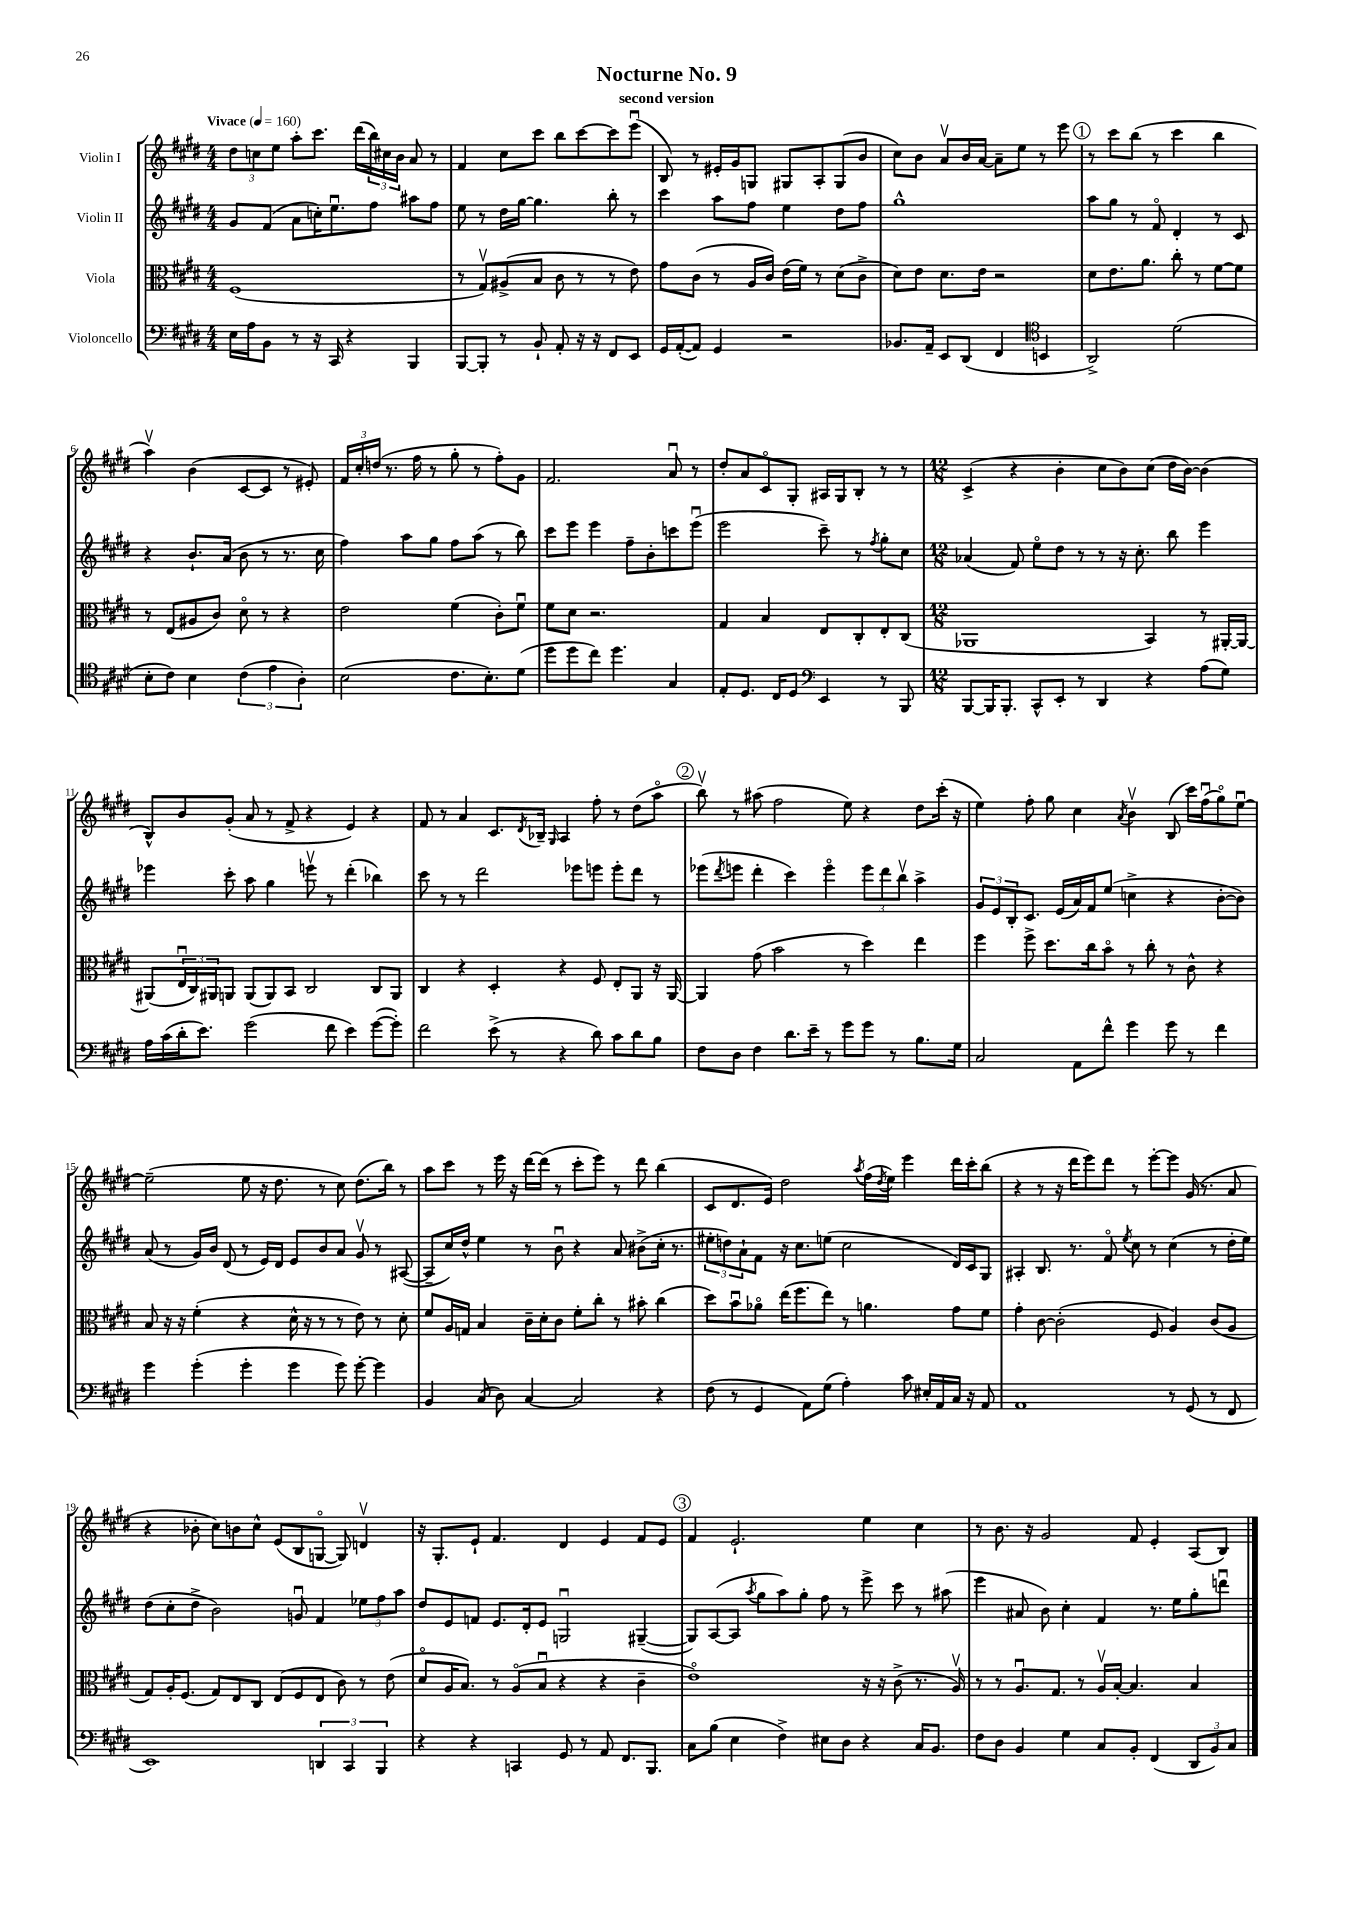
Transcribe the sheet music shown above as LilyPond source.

\header { title = "Nocturne No. 9" subtitle = "second version" }
<<
\new StaffGroup <<
\new Staff = "s0" \with { instrumentName = "Violin I" } {
    \clef treble \key e \major \numericTimeSignature \time 4/4 \tempo "Vivace" 4 = 160
    \tuplet 3/2 { dis''8 c''8 e''8 } a''8-. cis'''8. dis'''16( \tuplet 3/2 { b''16) cis''16 b'16 } a'8 r8 |
    fis'4 cis''8 cis'''8 b''8 cis'''8~ cis'''8 e'''8\downbow( |
    b8) r8 eis'16-. gis'16 g8 gis8 a8-. gis8( b'8 |
    cis''8) b'8 a'8\upbow b'16 a'16~ a'8-- e''8 r8 e'''8 |
    \mark \markup { \circle "1" } r8 cis'''8 b''8( r8 cis'''4 b''4 |
    a''4\upbow) b'4( cis'8~ cis'8 r8 eis'8-.) |
    \tuplet 3/2 { fis'16 cis''16-. d''16( } r8. fis''16 r8 gis''8-. r8 fis''8-.) gis'8 |
    fis'2. a'8\downbow r8 |
    dis''8-. a'8 cis'8\flageolet gis8-. ais16 gis16 b8-. r8 r8 |
    \numericTimeSignature \time 12/8 cis'4->( r4 b'4-. cis''8 b'8) cis''8( dis''16 b'16~) b'4( |
    b8-^) b'8 gis'8-.( a'8 r8 fis'8-> r4 e'4) r4 |
    fis'8 r8 a'4 cis'8. \acciaccatura { dis'8 } bes16-- \grace { gis16 } a4 fis''8-. r8 dis''8( a''8\flageolet |
    \mark \markup { \circle "2" } b''8\upbow) r8 ais''8( fis''2 e''8) r4 dis''8 cis'''16-.( r16 |
    e''4) fis''8-. gis''8 cis''4 \acciaccatura { a'8 } b'4\upbow b8( cis'''16) fis''16\downbow( gis''8\flageolet) e''8~\downbow |
    e''2--( e''8 r16 dis''8. r8 cis''8) dis''8.( b''16) r8 |
    a''8 cis'''8 r8 e'''16 r16 dis'''16~ dis'''16( r8 cis'''8-. e'''8) r8 dis'''8 b''4( |
    cis'8 dis'8. e'16) dis''2 \acciaccatura { a''8 } fis''16( \acciaccatura { dis''8 } e''16) e'''4 dis'''16 cis'''16-. b''8( |
    r4 r8 r16 dis'''16 e'''8) dis'''8 r8 e'''8~-. e'''8 gis'16( r8. a'8 |
    r4 bes'8-. cis''8) b'8 cis''8-^ e'8( b8 g8~\flageolet g8) d'4\upbow |
    r16 gis8.-. e'8-! fis'4. dis'4 e'4 fis'8 e'8 |
    \mark \markup { \circle "3" } fis'4 e'2.-! e''4 cis''4 |
    r8 b'8. r16 gis'2 fis'8 e'4-. a8( b8) \bar "|." |
}
\new Staff = "s1" \with { instrumentName = "Violin II" } {
    \clef treble \key e \major \numericTimeSignature \time 4/4
    gis'8 fis'8( a'8 c''16-.) e''8.\downbow fis''8 ais''8 fis''8 |
    e''8 r8 dis''16 gis''16~ gis''4. b''8-. r8 |
    cis'''4 a''8 fis''8 e''4 dis''8 fis''8 |
    gis''1-^ |
    \mark \markup { \circle "1" } a''8 gis''8 r8 fis'8\flageolet dis'4-. r8 cis'8 |
    r4 b'8.-! a'16( b'8 r8 r8. cis''16 |
    fis''4) a''8 gis''8 fis''8 a''8( r8 b''8) |
    cis'''8 e'''8 e'''4 fis''8-- b'8-. c'''8 e'''8\downbow( |
    e'''2 cis'''8--) r8 \acciaccatura { fis''8 } gis''8-. cis''8 |
    \numericTimeSignature \time 12/8 aes'4( fis'8) e''8\flageolet dis''8 r8 r8 r16 cis''8.-. b''8 e'''4 |
    ees'''4 cis'''8-. a''8 gis''4 e'''8\upbow r8 dis'''4-.( bes''4) |
    cis'''8 r8 r8 dis'''2 ees'''8 e'''8 e'''8-. dis'''8 r8 |
    \mark \markup { \circle "2" } ees'''8( \acciaccatura { dis'''8 } e'''8 dis'''4-. cis'''4) e'''4\flageolet \tuplet 3/2 { e'''8 dis'''8 b''8\upbow } a''4-> |
    \tuplet 3/2 { gis'8 e'8 b8-. } cis'8. e'16( a'16) fis'16 e''8( c''4-> r4 b'8~-. b'8) |
    a'8( r8 gis'16) b'16 dis'8( r8 e'16) dis'16 e'8 b'8 a'8 gis'8\upbow r8 ais8~( |
    ais8-- cis''16) dis''16-^ e''4 r8 b'8\downbow r4 a'8 bis'8->( cis''16-. r8. |
    \tuplet 3/2 { eis''8-. d''8) a'8-! } fis'8 r16 cis''8. e''8( cis''2 dis'16) cis'16 gis8 |
    ais4-. b8. r8. fis'8\flageolet \acciaccatura { e''8 } cis''8 r8 cis''4( r8 dis''16-. e''16) |
    dis''8( cis''8-. dis''8-> b'2) g'8\downbow fis'4 \tuplet 3/2 { ees''8 fis''8 a''8 } |
    dis''8 e'8 f'8 e'8. dis'16-. e'8 g2\downbow gis4~--( |
    \mark \markup { \circle "3" } gis8) a8~( a8 \acciaccatura { a''8 } gis''8 a''8) gis''8-. fis''8 r8 e'''8-> cis'''8 r8 ais''8( |
    e'''4 ais'8 b'8) cis''4-. fis'4 r8. e''16 gis''8-. d'''8\downbow \bar "|." |
}
\new Staff = "s2" \with { instrumentName = "Viola" } {
    \clef alto \key e \major \numericTimeSignature \time 4/4
    fis1( |
    r8 gis8\upbow) ais8->( b8 cis'8 r8 r8 e'8) |
    gis'8 cis'8( r8 a16 cis'16) e'16( fis'16) r8 dis'8( cis'8-> |
    dis'8) e'8 dis'8. e'16 r2 |
    \mark \markup { \circle "1" } dis'8 e'8. a'8. cis''8-. r8 fis'8~ fis'8 |
    r8 e8( ais8 cis'8) dis'8\flageolet r8 r4 |
    e'2 fis'4( cis'8-.) fis'8\downbow |
    fis'8 dis'8 r2. |
    gis4 b4 e8 cis8-. e8-. cis8( |
    \numericTimeSignature \time 12/8 aes,1 b,4) r8 ais,16~-. ais,16~ |
    ais,8( \tuplet 3/2 { e16\downbow cis16) ais,16 } a,8 a,8( a,8) b,8 cis2 cis8 a,8 |
    cis4 r4 dis4-. r4 fis8 e8-. a,8 r16 a,16~ |
    \mark \markup { \circle "2" } a,4 gis'8( b'2 r8 dis''4) e''4 |
    fis''4 fis''8-> dis''8. cis''16 b'8\flageolet r8 cis''8-. r8 cis'8-^ r4 |
    b8 r16 r16 fis'4-.( r4 dis'16-^ r16 r8 r8 e'8) r8 dis'8-. |
    fis'8 a16 g16 b4 cis'16-- dis'16-. cis'8 fis'8-. cis''8-. r8 bis'8-. cis''4( |
    dis''8) b'8\downbow aes'8\flageolet e''16( fis''8. e''8) r8 a'4. gis'8 fis'8 |
    gis'4-. cis'8~ cis'2-.( fis8 a4) cis'8( a8 |
    gis8) a16-. fis8.( gis8) e8 cis8 e8( fis8 e8 cis'8) r8 e'8( |
    dis'8\flageolet a16 b8.) r8 a8\flageolet( b8\downbow r4 r4 cis'4-- |
    \mark \markup { \circle "3" } e'1\flageolet) r16 r16 cis'8->( r8. a16\upbow) |
    r8 r8 a8.\downbow gis8. r8 a16\upbow b16~-. b4. b4 \bar "|." |
}
\new Staff = "s3" \with { instrumentName = "Violoncello" } {
    \clef bass \key e \major \numericTimeSignature \time 4/4
    e16 a16 b,8 r8 r16 cis,16 r4 b,,4 |
    b,,8~ b,,8-. r8 b,8-! a,8-. r16 r16 fis,8 e,8 |
    gis,16 a,16~-.( a,8) gis,4 r2 |
    bes,8. a,16-- e,8 dis,8( fis,4 \clef tenor b,4 |
    \mark \markup { \circle "1" } a,2->) dis'2( |
    b8-. cis'8) b4 \tuplet 3/2 { cis'4( e'4 a4-.) } |
    b2( cis'8. b8.-.) dis'8( |
    dis''8 dis''8 cis''8) dis''4. gis4 |
    e8-. dis8. cis16 dis8 \clef bass e,4 r8 b,,8 |
    \numericTimeSignature \time 12/8 b,,8~ b,,16 b,,8.-. cis,8-^ e,8-. r8 dis,4 r4 a8( gis8) |
    a16 cis'16( dis'16-. e'8.) gis'2( fis'8 e'4) gis'8~( gis'8-.) |
    fis'2 e'8->( r8 r4 dis'8) cis'8 dis'8 b8 |
    \mark \markup { \circle "2" } fis8 dis8 fis4 dis'8. e'16-- r8 gis'8 gis'8 r8 b8. gis16 |
    cis2 a,8 fis'8-^ gis'4 gis'8 r8 fis'4 |
    gis'4 gis'4-.( gis'4-. gis'4 gis'8) gis'8~-. gis'4 |
    b,4 cis8( dis8) cis4~ cis2 r4 |
    fis8( r8 gis,4 a,8) gis8( a4-.) cis'8 eis16-. a,16 cis16 r16 a,8 |
    a,1 r8 gis,8( r8 fis,8 |
    e,1) \tuplet 3/2 { d,4 cis,4 b,,4 } |
    r4 r4 c,4 gis,8 r8 a,8 fis,8. b,,8. |
    \mark \markup { \circle "3" } cis8 b8( e4 fis4->) eis8 dis8 r4 cis16 b,8. |
    fis8 dis8 b,4 gis4 cis8 b,8-. fis,4( \tuplet 3/2 { dis,8 b,8) cis8 } \bar "|." |
}
>>
>>
